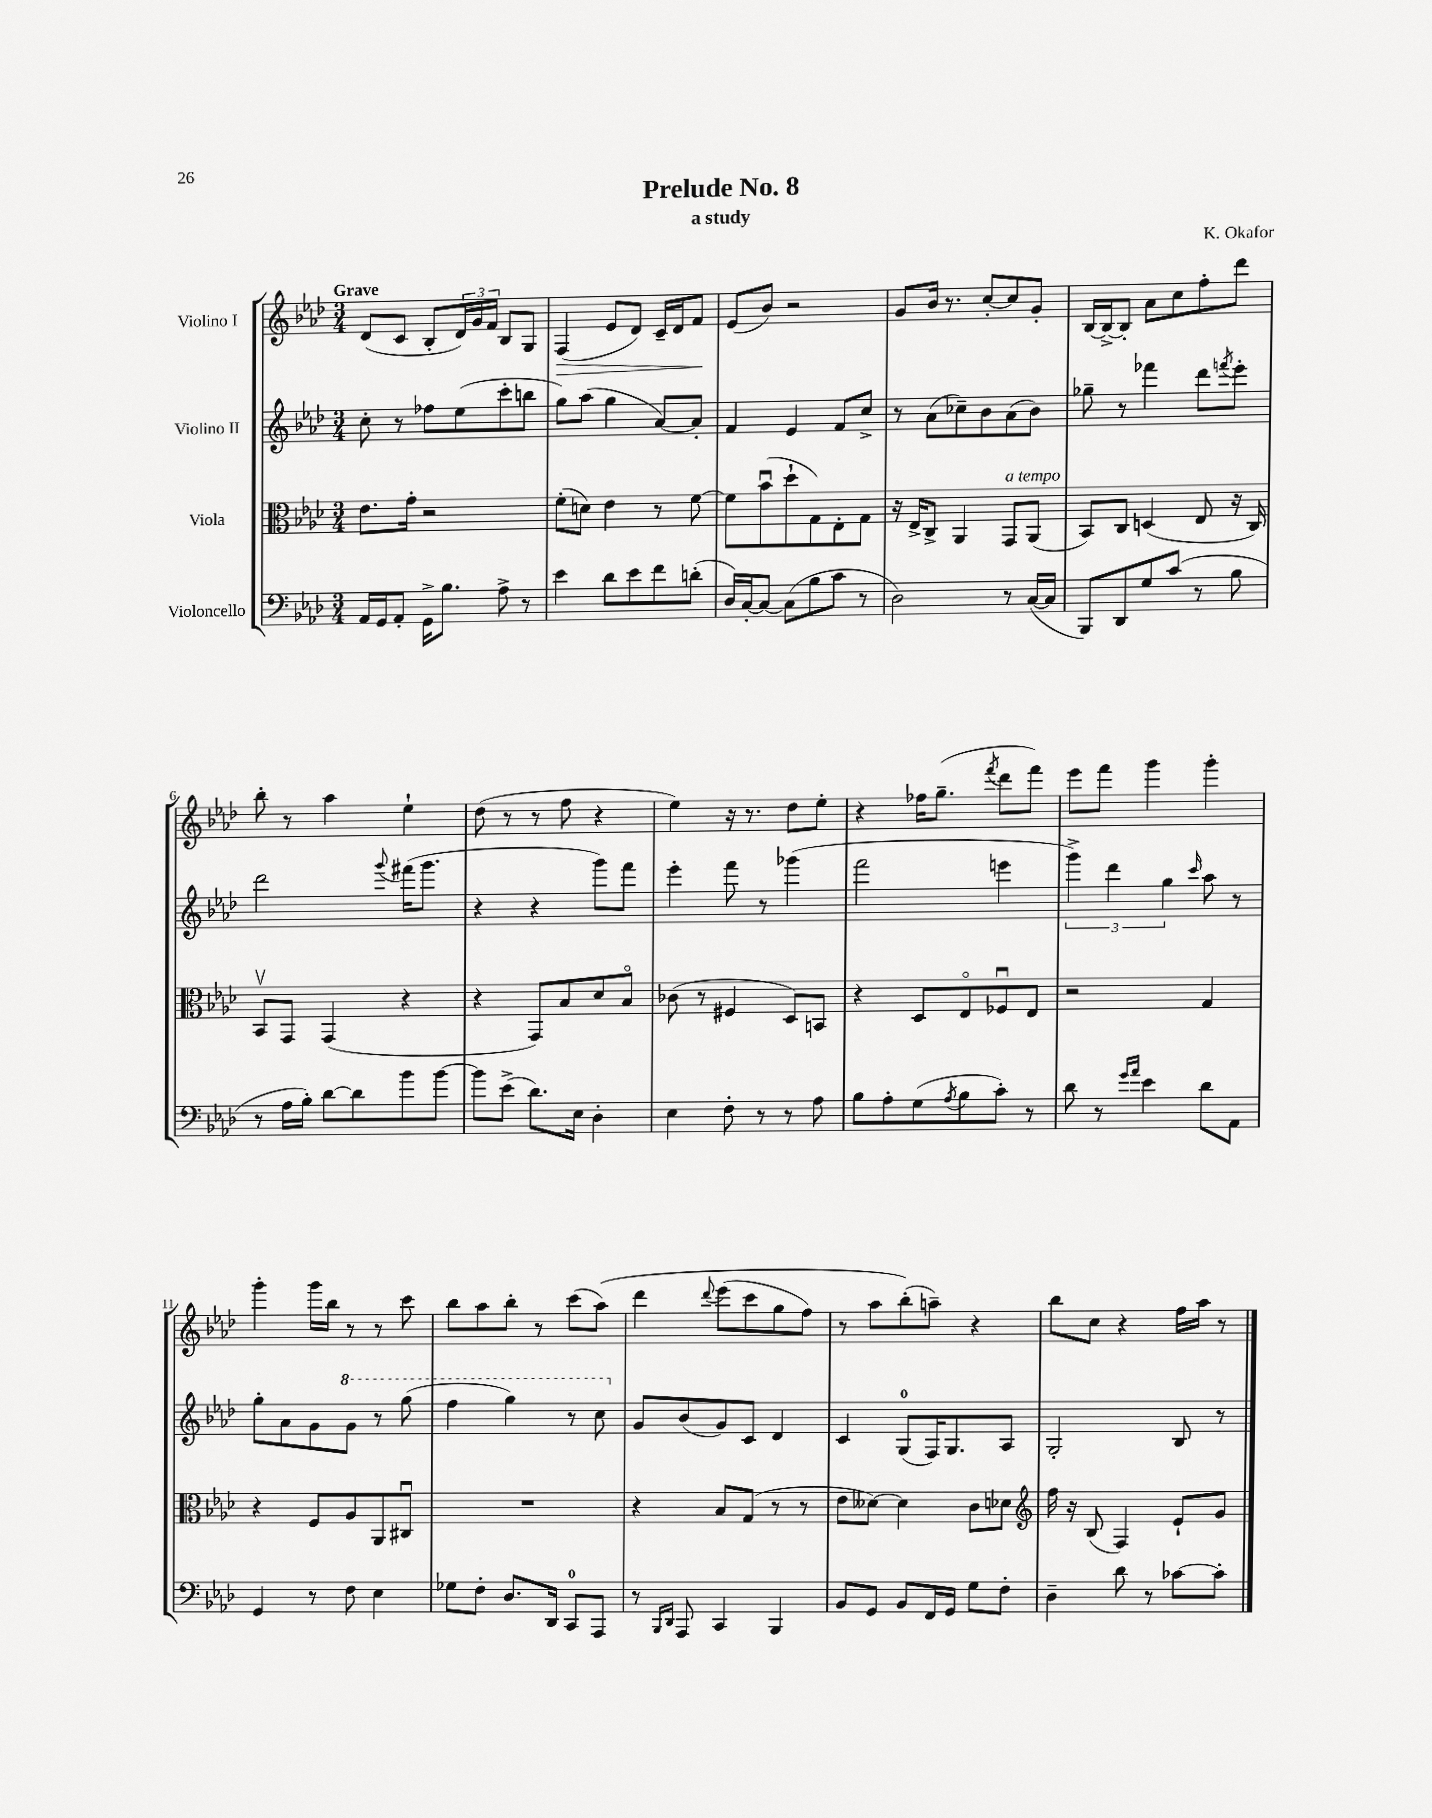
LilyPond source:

\header { title = "Prelude No. 8" composer = "K. Okafor" subtitle = "a study" }
<<
\new StaffGroup <<
\new Staff = "s0" \with { instrumentName = "Violino I" } {
    \clef treble \key aes \major \numericTimeSignature \time 3/4 \tempo "Grave"
    des'8( c'8 bes8-. \tuplet 3/2 { des'16) g'16 f'16 } bes8 g8 |
    f4\>( ees'8 des'8) c'16-- des'16 f'8\! |
    ees'8( bes'8) r2 |
    g'8 bes'16 r8. c''8~-. c''8 g'8-. |
    bes16~ bes16~-> bes8-. aes'8 c''8 f''8-. des'''8 |
    bes''8-. r8 aes''4 ees''4-! |
    des''8( r8 r8 f''8 r4 |
    ees''4) r16 r8. des''8 ees''8-. |
    r4 fes''16 g''8.--( \acciaccatura { f'''8 } des'''8 f'''8) |
    ees'''8 f'''8 g'''4 g'''4-. |
    g'''4-. g'''16 bes''16 r8 r8 c'''8 |
    bes''8 aes''8 bes''8-. r8 c'''8( aes''8)\( |
    des'''4 \appoggiatura { des'''8 } ees'''8( c'''8 g''8 f''8) |
    r8 aes''8 bes''8-.(\) a''8--) r4 |
    bes''8 c''8 r4 f''16 aes''16 r8 \bar "|." |
}
\new Staff = "s1" \with { instrumentName = "Violino II" } {
    \clef treble \key aes \major \numericTimeSignature \time 3/4
    c''8-. r8 fes''8 ees''8( c'''8-. b''8 |
    g''8) aes''8( g''4 aes'8~) aes'8-. |
    f'4 ees'4 f'8 c''8-> |
    r8 aes'8( ces''8--) bes'8 aes'8( bes'8) |
    ges''8-- r8 fes'''4 des'''8 \acciaccatura { f'''8 } ees'''8-. |
    des'''2 \appoggiatura { g'''8 } fis'''16( g'''8. |
    r4 r4 g'''8) f'''8 |
    ees'''4-. f'''8 r8 ges'''4( |
    f'''2 e'''4 |
    \tuplet 3/2 { g'''4->) des'''4 g''4 } \grace { c'''16 } aes''8 r8 |
    g''8-. aes'8 g'8 \ottava #1 g''8 r8 g'''8( |
    f'''4 g'''4) r8 c'''8 \ottava #0 |
    g'8 bes'8( g'8) c'8 des'4 |
    c'4 g8-0( f16) g8. aes8 |
    g2-. bes8 r8 \bar "|." |
}
\new Staff = "s2" \with { instrumentName = "Viola" } {
    \clef alto \key aes \major \numericTimeSignature \time 3/4
    ees'8. g'16-. r2 |
    f'8-.( d'8) ees'4 r8 f'8~ |
    f'8 bes'8\downbow( des''8-! g8) ees8-. g8 |
    r16 ees16-> c8-> aes,4 g,8^\markup { \italic "a tempo" } aes,8( |
    bes,8) c8 d4( ees8 r16 c16) |
    bes,8\upbow g,8 g,4( r4 |
    r4 g,8) bes8 des'8 bes8\flageolet |
    ces'8( r8 fis4 des8) b,8 |
    r4 des8 ees8\flageolet fes8\downbow ees8 |
    r2 g4 |
    r4 f8 aes8 aes,8 cis8\downbow |
    R2. |
    r4 bes8 g8( r8 r8 |
    ees'8 deses'8~) deses'4 c'8 des'8 |
    \clef treble f''16 r16 bes8( f4) ees'8-! g'8 \bar "|." |
}
\new Staff = "s3" \with { instrumentName = "Violoncello" } {
    \clef bass \key aes \major \numericTimeSignature \time 3/4
    aes,16 g,16 aes,8-. g,16-> bes8. aes8-> r8 |
    ees'4 des'8 ees'8 f'8 d'8-.( |
    des16) c16~-. c8~ c8( bes8 c'8 r8 |
    des2) r8 c16~( c16 |
    bes,,8) des,8 g8 c'8( r8 bes8 |
    r8 aes16 bes16-.) des'8~ des'8 bes'8 bes'8~ |
    bes'8 ees'8->( des'8.) ees16 des4-. |
    ees4 f8-. r8 r8 aes8 |
    bes8 aes8-. g8( \acciaccatura { aes8 } bes8 c'8-.) r8 |
    des'8 r8 \grace { g'16 aes'16 } ees'4 des'8 aes,8 |
    g,4 r8 f8 ees4 |
    ges8 f8-. des8. des,16 c,8-0 aes,,8 |
    r8 \grace { bes,,16 des,16 } aes,,8 c,4 bes,,4 |
    bes,8 g,8 bes,8 f,16 g,16 g8 f8-. |
    des4-- des'8 r8 ces'8~ ces'8-. \bar "|." |
}
>>
>>
